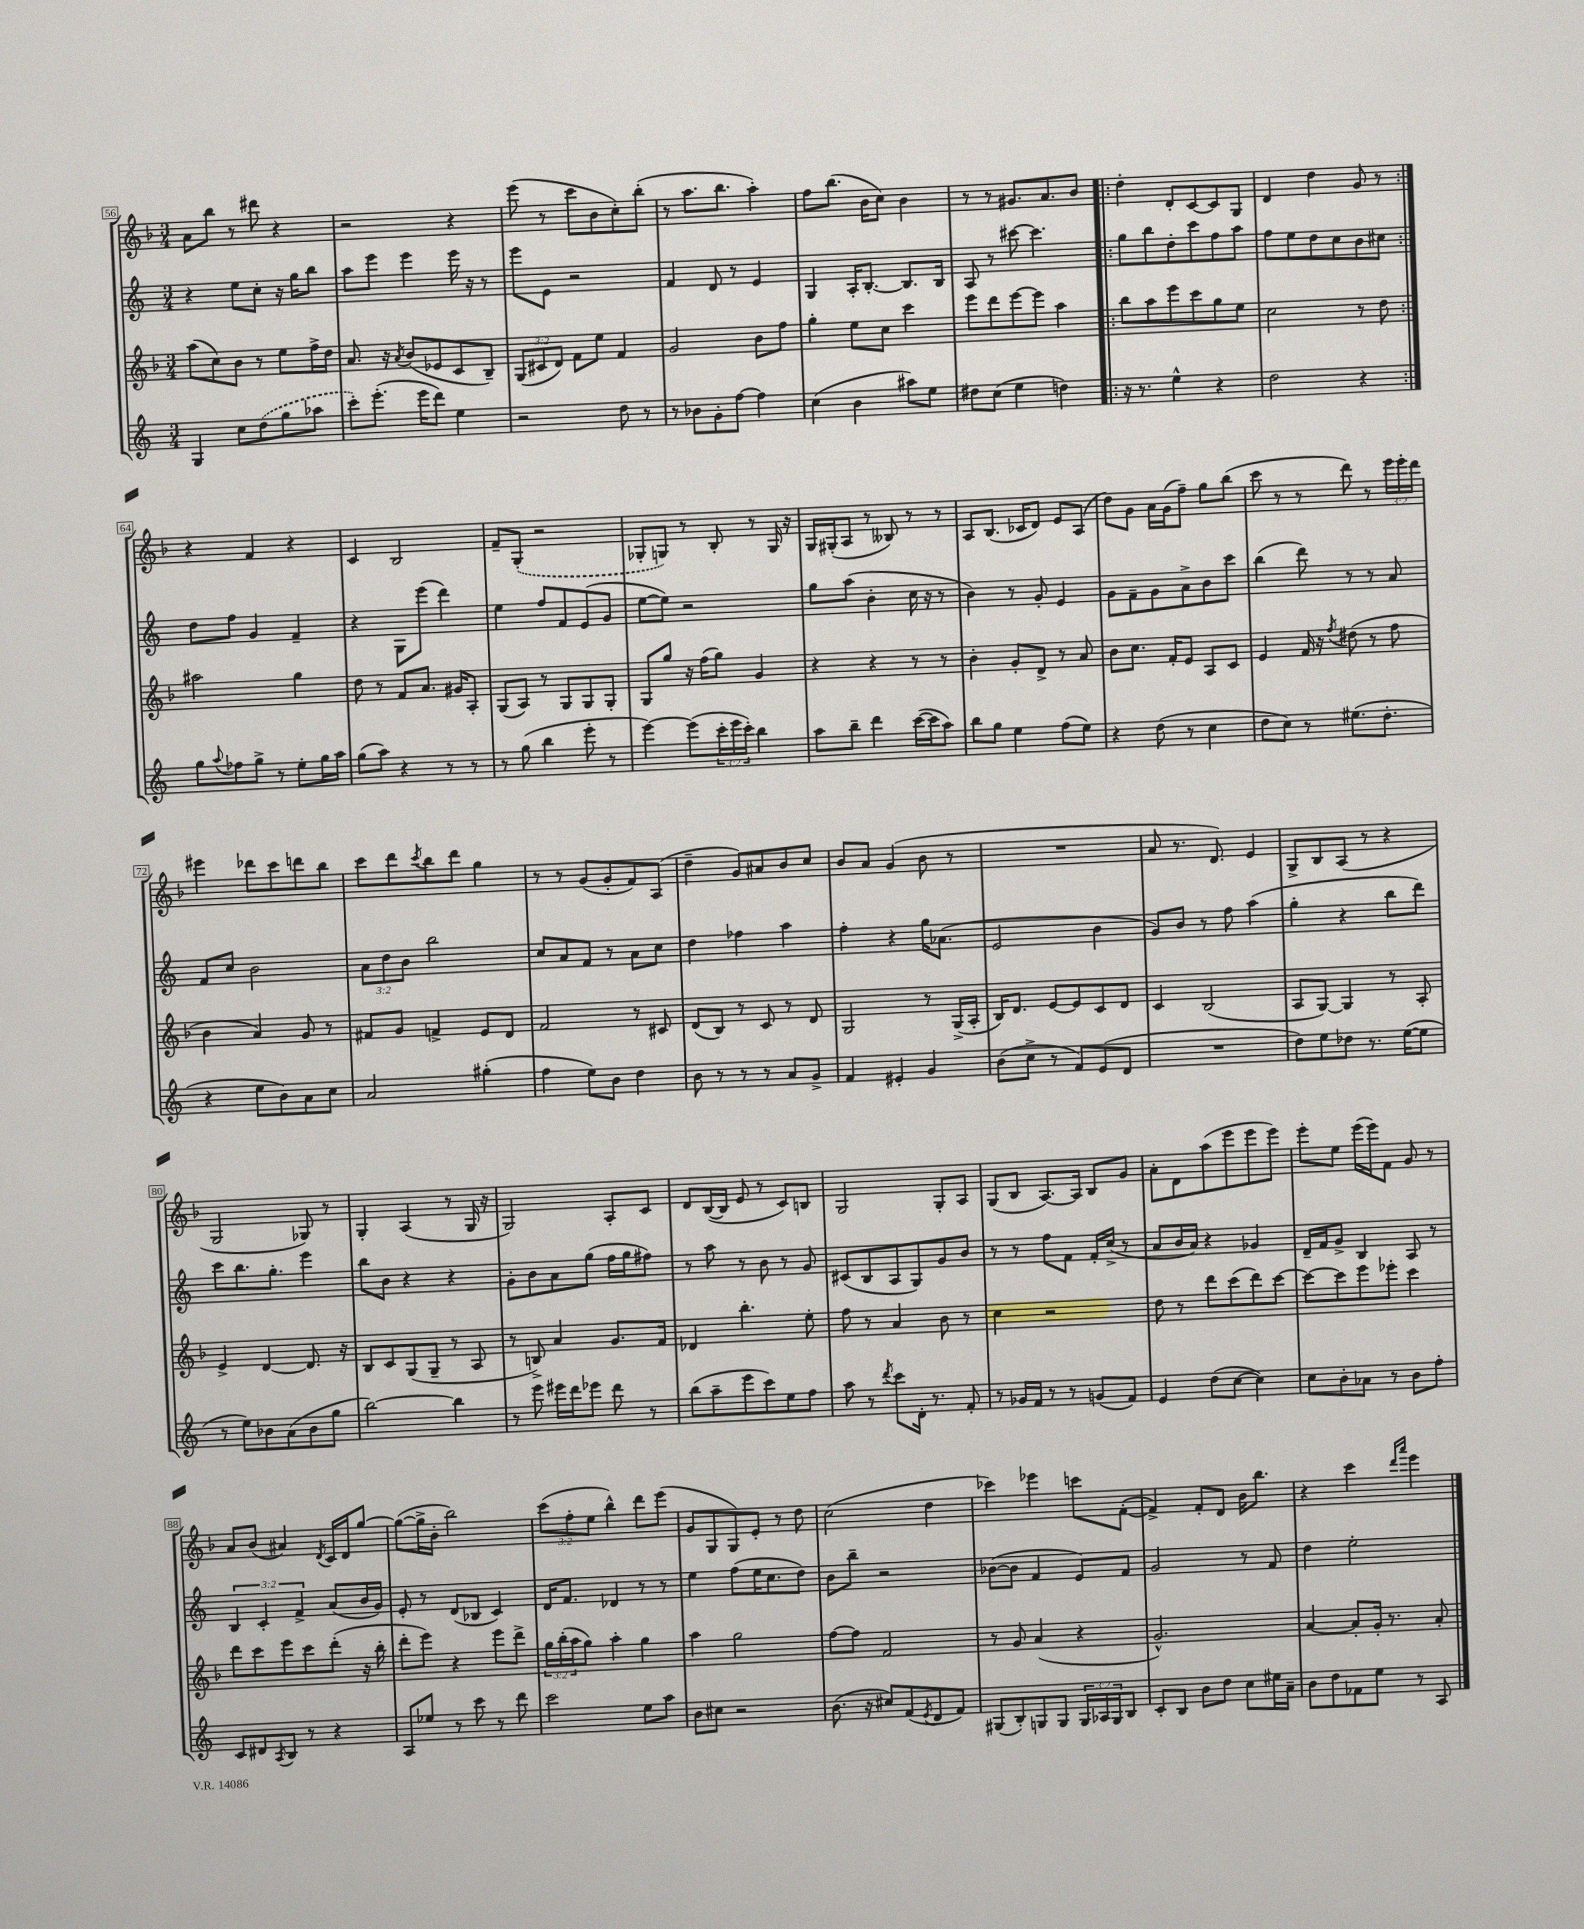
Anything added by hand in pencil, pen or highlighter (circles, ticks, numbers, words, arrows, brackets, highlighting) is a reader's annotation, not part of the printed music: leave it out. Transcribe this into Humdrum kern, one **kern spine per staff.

**kern	**kern	**kern	**kern
*staff4	*staff3	*staff2	*staff1
*clefG2	*clefG2	*clefG2	*clefG2
*k[]	*k[b-]	*k[]	*k[b-]
*M3/4	*M3/4	*M3/4	*M3/4
4G/	(8aa\L	4r	8a\L
.	8cc\)	.	8bb-\J
8cc\L	8b-\J	8ee\L	8r
(8dd\	8r	8cc'\J	8ddd#\
8gg\	8ee\L	16r	4r
.	.	16gg\LK	.
8aa-\J	16ff^\L	8bb\J	.
.	16dd\JJ	.	.
=	=	=	=
8ccc'\L)	8.a/	8aa\L	2r
(8.eee'\J	.	8eee\J	.
.	16r	.	.
.	8qa/	.	.
.	(8b-/L	4eee\	.
16eee\LK	.	.	.
8ddd\J)	8e-/	.	.
4ee\	8c/	16eee\	4r
.	.	16r	.
.	8B-~/J)	8r	.
=	=	=	=
2r	(12G/L	8eee\L	(8eee\
.	12c#/	.	.
.	.	8e\J	8r
.	12d/J)	.	.
.	8f\L	2r	8ccc\L
.	8ee\J	.	8b-\
8dd\	4f/	.	8cc'\)
8r	.	.	(8bb-'\J
=	=	=	=
8r	2g/	4f/	8r
8b-\L	.	.	8.aa\L
8g'\	.	8d/	.
.	.	.	8.bb-\J
[8ff\J	.	8r	.
4ff\]	8b-\L	4e/	4aa'\)
.	8ff\J	.	.
=	=	=	=
(4cc\	4gg'\	4G/	8ff\L
.	.	.	(8.bb-\J
4b\	8ee\L	16A'/LK	.
.	.	[8.B'/J	16b-\LK
.	8cc\J	.	8cc\J)
8aa#\L)	4ccc\	8.B/]L	4b-\
8ee\J	.	.	.
.	.	16B/Jk	.
=	=	=	=
8dd#\L	8eee\L	8A/	8r
(8cc\J	8ddd\	8r	8r
4ee\	[8eee\	[8ccc#\	8.g#/L
.	8eee\]J	4.ccc#\]	.
.	.	.	8.a/
4dd\)	4aa\	.	.
.	.	.	8b-/J
=!|:	=!|:	=!|:	=!|:
16r	8bb-\L	8gg\L	4dd'\
8.r	.	.	.
.	8aa\	8bb\	.
4ee^^\	8eee\	8dd'\	8d'/L
.	8ccc\	8ccc\	[8c/
4r	8gg\	8ff\	8c/]
.	8ee\J	8aa\J	8G/J
=	=	=	=
2dd\	2cc\	8ff\L	4d/
.	.	8ee\	.
.	.	8dd\	4dd\
.	.	8cc\	.
4r	8r	8b\	8g/
.	8dd\	8cc#\J	8r
=:|!	=:|!	=:|!	=:|!
8gg\L	2aa#\	8dd\L	4r
8qqaa/	.	.	.
8ff-\	.	8ff\J	.
8gg^\J	.	4g/	4f/
8r	.	.	.
8ee'\L	4gg\	4f~/	4r
16gg\L	.	.	.
16aa\JJ	.	.	.
=	=	=	=
(8gg\L	8dd\	4r	4c/
8aa\J)	8r	.	.
4r	8f/L	8G\L	2B-/
.	8.a/J	(8eee\J	.
8r	.	4ddd\)	.
.	16g#/LK	.	.
8r	8A'/J	.	.
=	=	=	=
8r	(8G/L	4ee\	8f~/L
(8gg\	8A/J)	.	(8G'/J
4bb\	8r	8ff/L	2r
.	8G/L	8f/	.
8eee'\	8G/	(8e/	.
8r	8G'/J	8g/J	.
=	=	=	=
[4eee\)	8G/L	[8ee\L	8G-'/L
.	8gg/J	8ee\]J)	8G/J)
(8eee\]L	16r	2r	8r
.	(16ff\LK	.	.
24ccc'\L	8gg\J)	.	8B-'/
24eee\	.	.	.
24ccc'\JJ)	.	.	.
4bb\	4g/	.	8r
.	.	.	16G/
.	.	.	16r
=	=	=	=
8aa\L	4r	8gg\L	16G/LL
.	.	.	(16G#'/J
8bb~\J	.	(8aa\J	8A/J
4ddd\	4r	4b'\	8r
.	.	.	8B--/)
([16ccc\LL	8r	16cc\	8r
16ccc\]J	.	16r	.
8aa\J)	8r	8r	8r
=	=	=	=
8bb\L	4b-'\	4b\)	8A/L
8gg\J	.	.	(8.B-/J
4ee\	8g'/L	8r	.
.	.	.	16c-/LK
.	8d^/J	8g'/	8d/J)
(8ff\L	8r	4e/	8e/L
8ee\J)	8a/	.	(8A/J
=	=	=	=
4r	8b-\L	8g\L	8dd\L)
.	8.cc\J	8f~\	8g\J
(8dd\	.	8g\	16a\LL
.	16f'/LK	.	(16g\J
8r	8e/J	8a^\	8ff~\J)
4cc\	8A/L	8b\	8gg\L
.	8c/J	8ccc\J	(8bb-\J
=	=	=	=
8dd\L	4e/	(4bb\	8ccc\
8cc\J)	.	.	8r
8r	16f/	8ddd\)	8r
.	16r	.	.
.	8qff/	.	.
(8.ee#\L	(8dd#\	8r	8ddd\)
.	8r	8r	8r
8.dd'\J	.	.	.
.	8ff\	8a/	24eee\LL
.	.	.	24eee'\
.	.	.	24ddd\JJ
=	=	=	=
4r	4b-\	8f/L	4eee#\
.	.	8cc/J	.
8ee\L	4a/)	2b\	8ddd-\L
8b\)	.	.	8ccc\
8a\	8g/	.	8ddd\
8cc\J	8r	.	8bb-\J
=	=	=	=
2a/	8f#/L	12a\L	8ccc\L
.	.	12dd\	.
.	8g/J	.	8ddd\
.	.	12b\J	.
.	.	.	8qccc/
.	4f^/	2bb\	8bb-\
.	.	.	8ddd\J
(4gg#'\	8e/L	.	4gg\
.	8d/J	.	.
=	=	=	=
4ff\	2f/	8cc/L	8r
.	.	8a/	8r
8ee\L)	.	8f/J	(8g/L
8b\J	.	8r	8g'/
4dd\	8r	8a\L	8f/)
.	8c#/	8cc\J	(8A/J
=	=	=	=
8b\	(8d/L	4dd\	4dd~\
8r	8B-/J)	.	.
8r	8r	4ff-\	8g/L)
8r	8c/	.	8a#/
8a/L	8r	4aa\	8b-/
8g^/J	8d/	.	8cc/J
=	=	=	=
4f/	2G/	4ff'\	8b-/L
.	.	.	8a/J
4e#'/	.	4r	(4g/
4g/	8r	16gg\LK	8b-\
.	.	(8.a-\J	.
.	(16G^/LL	.	8r
.	16A'/JJ	.	.
=	=	=	=
(8b\L	16B-/LK)	2e/	2.r
.	8.d/J	.	.
8cc^\J	.	.	.
8r	[8e/L	.	.
8f/L)	8e/]	.	.
(8e/	8c/	4b\	.
8d/J	8d/J	.	.
=	=	=	=
2.r	4c/	8g/L)	8a/
.	.	8b/J	8.r
.	(2B-/	8r	.
.	.	.	8.d/)
.	.	8ff\	.
.	.	(4aa\	4e/
=	=	=	=
8dd\L)	8A/L	4gg'\	8G^/L
8ee\	[8G/J)	.	8B-/
8dd-\J	4G/]	4r	(8A/J
8.r	.	.	8r
.	8r	8bb\L	4r
([16ee\LK	.	.	.
8ee\]J	8A'/	8ddd\J)	.
=	=	=	=
8r	4e^/	8ccc\L	2G/
8ee\L)	.	8.bb\	.
8b-\	[4d/	.	.
.	.	8.gg'\J	.
(8a\	.	.	.
8b-\	8.d/]	4eee\	8G-/)
8gg\J	.	.	8r
.	16r	.	.
=	=	=	=
[2bb\)	8B-/L	8bb\L	4G'/
.	8c/	8b\J	.
.	(8G/	4r	(4A/
.	8G~/J	.	.
4bb\]	8r	4r	8r
.	8A/	.	16G/
.	.	.	16r
=	=	=	=
8r	8r	8g'\L	2G/)
8eee\	8B^/)	8b\	.
16eee#\LL	4a/	8a\	.
16ddd\J	.	.	.
8eee-\J	.	(8gg\J	.
8ddd\	8.g/L	16ff\LL	8A'/L
.	.	16gg\J	.
8r	.	8ff#\J)	8c/J
.	16f/Jk	.	.
=	=	=	=
(8bb\L	4d-/	8r	8d/L
8aa~\	.	8aa\	([16B-/L
.	.	.	16B-/]JJ
8eee\	4.bb-'\	8r	8e/
8ccc\)	.	8b\	8r
8ee\	.	8r	8c/L)
8ff\J	8ee'\	8g/	8B/J
=	=	=	=
8aa\	8ff\	(8c#/L	2G/
8r	8r	8B/	.
8qddd/	.	.	.
8ccc\L	4a/	8A/	.
16d'\Jk	.	8G/)	.
8.r	.	.	.
.	8b-\	8g/	8G'/L
8f'/	8r	8b/J	8A/J
=	=	=	=
8r	4cc\	8r	(8G/L
16g-/LL	.	8r	8B-/J
16f/JJ	.	.	.
8r	2r	8ff\L	[8.A/L)
8r	.	8f\J	.
.	.	.	16A/]Jk
(8g/L	.	16f'/LL	8B-/L
.	.	(16cc^/JJ	.
8f/J)	.	8r	8g/J
=	=	=	=
4e/	8dd\	8a/L	8a'\L
.	8r	16b/L	8d\
.	.	16a/JJ)	.
(8dd\L	8ddd\L	4r	(8aa\
[8cc\J	(8ccc\	.	8eee\
4cc\])	8ddd\)	4g-/	8eee\
.	[8ccc\J	.	8eee\J)
=	=	=	=
8cc\L	8ccc\_L	16d~/LL	8eee'\L
.	.	16f/J	.
8b'\	8ccc\]	8g^/J	8ee\J
8a-\J	8eee\	4B/	(16eee\LL
.	.	.	16eee\J)
8r	8eee-'\J	.	8f\J
8b\L	4ccc\	8A/	8g/
8ff'\J	.	8r	8r
=	=	=	=
8c/L	8ddd\L	6B/	8a/L
8d#/	8ccc\	.	(8b-/J
.	.	6c'/	.
8qA/	.	.	.
8B/J	8eee\	.	4a#/)
.	.	6f^/	.
8r	8ccc\	.	.
.	.	.	8qd/
4r	(8ddd'\J	(8a/L	16c/LL
.	.	.	16d/J
.	16r	16b/L	[8gg/J
.	16bb-'\	16g/JJ)	.
=	=	=	=
8A/L	8ddd'\L	8e'/	(8gg\_L
8ee-/J	8eee\J)	8r	16gg^\]L
.	.	.	16b-'\JJ
8r	4r	(8d/L	2bb-\)
8ccc\	.	8B-/J	.
8r	8eee\L	4c/)	.
8ddd\	8ddd^\J	.	.
=	=	=	=
2ccc\	24gg\LL	16d/LK	(12ccc\L
.	(24bb-'\	.	.
.	.	8.f/J	.
.	24aa\J	.	12ff'\
.	8gg\J)	.	.
.	.	.	12ee\J
.	4aa'\	4d-/	4bb-^^\)
8ee\L	4gg\	8r	8ddd\L
8aa\J	.	8r	(8eee\J
=	=	=	=
8b\L	4aa\	4ee\	8g/L
8cc#\J	.	.	8G/
2r	2gg\	(8ff\L	8G/)
.	.	16ee\K	8e'/J
.	.	8.cc\	.
.	.	.	8r
.	.	8dd\J)	8dd\
=	=	=	=
(8.b\	[8ff\L	8b\L	(2cc\
.	8ff\]J	8bb~\J	.
16r	.	.	.
8cc#/L)	2f/	2r	.
(8f/	.	.	.
8qe/	.	.	.
8d/	.	.	4dd\
8f/J)	.	.	.
=	=	=	=
(8G#/L	8r	([8b-\L	4ccc-\)
8B'/)	8g/	8b-\]J	.
8G/	(4a/	4f/	4eee-\
8G/J	.	.	.
24G/LL	4r	8e/L)	8ccc\L
24A-/	.	.	.
24G/J	.	.	.
8B/J	.	8f/J	([8f'\J
=	=	=	=
8c'/L	2.g^^/)	2g/	4f^/])
8B/J	.	.	.
8b\L	.	.	8f'/L
8dd\J	.	.	8d/J
8cc\L	.	8r	16b-\LK
.	.	.	8.bb-\J
16ee#\L	.	8f/	.
16a~\JJ	.	.	.
=	=	=	=
8b\L	[4a/	4dd\	4r
8dd\	.	.	.
8f-\	8a'/]L	2ee'\	4ccc\
8ee\J	16g'/Jk	.	.
.	8.r	.	.
.	.	.	16qqddd/LL
.	.	.	16qqaaa/JJ
8r	.	.	4eee\
8A/	8a'/	.	.
==	==	==	==
*-	*-	*-	*-
